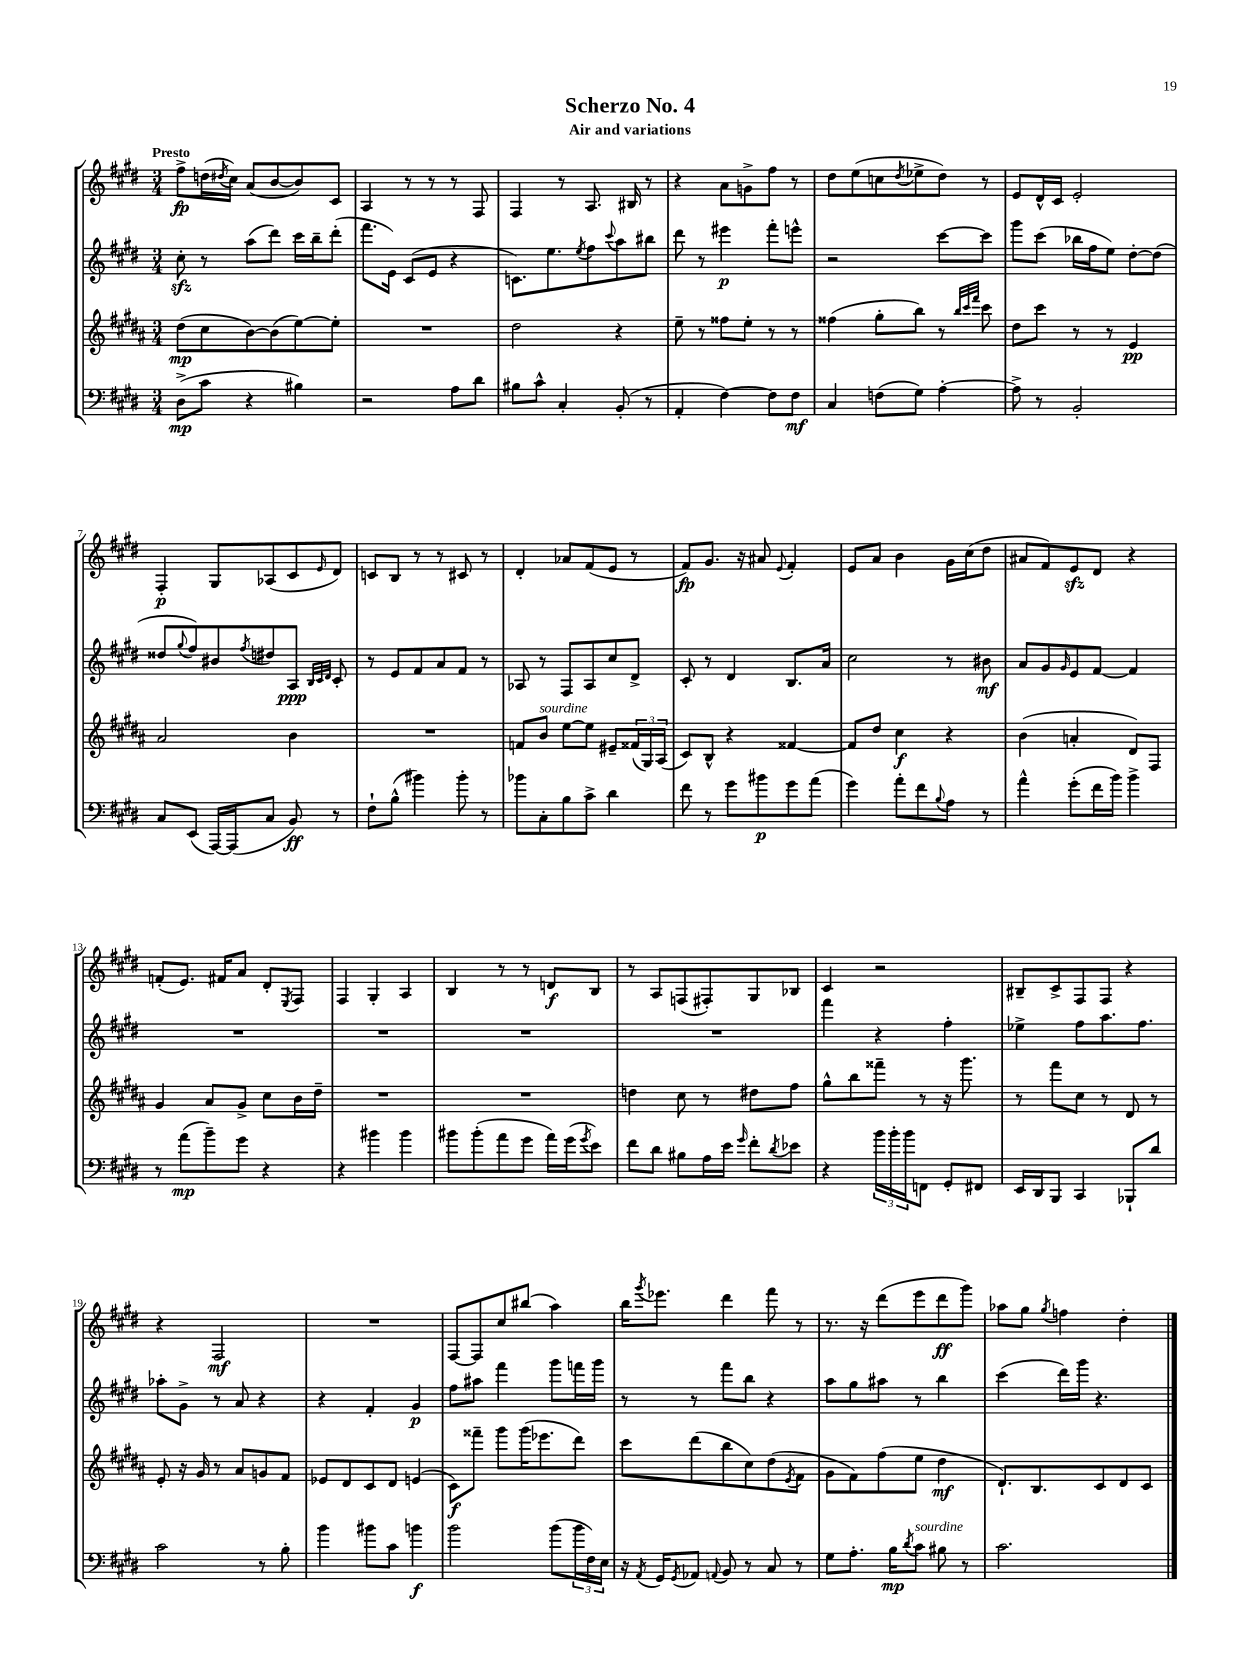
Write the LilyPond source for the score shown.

\header { title = "Scherzo No. 4" subtitle = "Air and variations" }
<<
\new StaffGroup <<
\new Staff = "s0" {
    \clef treble \key e \major \numericTimeSignature \time 3/4 \tempo "Presto"
    fis''8->\fp d''16( \acciaccatura { dis''8 } cis''16) a'8( b'8~ b'8) cis'8 |
    a4 r8 r8 r8 fis8 |
    fis4 r8 a8. bis16 r8 |
    r4 a'8 g'8-> fis''8 r8 |
    dis''8 e''8( c''8 \acciaccatura { dis''8 } ees''8-> dis''8) r8 |
    e'8 dis'16-^ cis'16 e'2-. |
    fis4-.\p gis8 aes8( cis'8 \grace { e'16 } dis'8) |
    c'8 b8 r8 r8 cis'8 r8 |
    dis'4-. aes'8 fis'8( e'8 r8 |
    fis'8\fp) gis'8. r16 ais'8 \appoggiatura { e'8 } fis'4-. |
    e'8 a'8 b'4 gis'16 cis''16( dis''8 |
    ais'8 fis'8) e'8\sfz dis'8 r4 |
    f'8-.( e'8.) fis'16 a'8 dis'8-. \acciaccatura { e8 } fis8 |
    fis4 gis4-. a4 |
    b4 r8 r8 d'8\f b8 |
    r8 a8 f8( fis8-.) gis8 bes8 |
    cis'4 r2 |
    bis8-- cis'8-> fis8 fis8 r4 |
    r4 fis2\mf |
    R2. |
    fis8~ fis8 cis''8 bis''8( a''4) |
    b''16 \acciaccatura { gis'''8 } ees'''8. dis'''4 fis'''8 r8 |
    r8. r16 dis'''8( e'''8 dis'''8\ff gis'''8) |
    aes''8 gis''8 \acciaccatura { gis''8 } f''4 dis''4-. \bar "|." |
}
\new Staff = "s1" {
    \clef treble \key e \major \numericTimeSignature \time 3/4
    cis''8-.\sfz r8 a''8( dis'''8) cis'''16 b''16-- dis'''8-.( |
    fis'''8. e'16) cis'8( e'8 r4 |
    c'8.) e''8. \acciaccatura { e''8 } fis''8 \appoggiatura { cis'''8 } a''8 bis''8 |
    dis'''8 r8 eis'''4\p fis'''8-. e'''8-^ |
    r2 cis'''8~ cis'''8 |
    gis'''8 cis'''8( bes''16 fis''16 e''8) dis''8~-. dis''8( |
    disis''8 \appoggiatura { gis''8 } fis''8) bis'8 \acciaccatura { fis''8 } dis''8 a8\ppp \grace { b32 cis'32 dis'32 } cis'8-. |
    r8 e'8 fis'8 a'8 fis'8 r8 |
    aes8 r8 fis8 aes8 cis''8 dis'8-> |
    cis'8-. r8 dis'4 b8. a'16 |
    cis''2 r8 bis'8\mf |
    a'8 gis'8 \grace { gis'16 } e'8 fis'8~ fis'4 |
    R2. |
    R2. |
    R2. |
    R2. |
    fis'''4 r4 fis''4-. |
    ees''4-> fis''8 a''8. fis''8. |
    aes''8-. gis'8-> r8 a'8 r4 |
    r4 fis'4-. gis'4\p |
    fis''8 ais''8 fis'''4 gis'''8 f'''16 gis'''16 |
    r8 r8 fis'''8 b''8 r4 |
    a''8 gis''8 ais''8 r8 b''4 |
    cis'''4( dis'''16) gis'''16 r4. \bar "|." |
}
\new Staff = "s2" {
    \clef treble \key b \major \numericTimeSignature \time 3/4
    dis''8\mp( cis''8 b'8~) b'8( e''8~) e''8-. |
    R2. |
    dis''2 r4 |
    e''8-- r8 fisis''8 e''8-. r8 r8 |
    fisis''4( gis''8-. b''8) r8 \grace { b''32 cis'''32 fis'''32 } cis'''8 |
    dis''8 cis'''8 r8 r8 e'4\pp |
    ais'2 b'4 |
    R2. |
    f'8 b'8^\markup { \italic "sourdine" } e''8~ e''8 eis'8-- \tuplet 3/2 { fisis'16( gis16) ais16( } |
    cis'8) b8-^ r4 fisis'4~ |
    fisis'8 dis''8 cis''4\f r4 |
    b'4( a'4-. dis'8) fis8 |
    gis'4 ais'8 gis'8-> cis''8 b'16 dis''16-- |
    R2. |
    R2. |
    d''4 cis''8 r8 dis''8 fis''8 |
    gis''8-^ b''8 fisis'''8-- r8 r16 gis'''8. |
    r8 fis'''8 cis''8 r8 dis'8 r8 |
    e'8-. r16 gis'16 r8 ais'8 g'8 fis'8 |
    ees'8 dis'8 cis'8 dis'8 e'4( |
    cis'8\f) fisis'''8-- gis'''8 gis'''16( ees'''8. dis'''8) |
    cis'''8 dis'''8( b''8 cis''8) dis''8( \acciaccatura { e'8 } fis'8 |
    gis'8 fis'8) fis''8( e''8 dis''4\mf |
    dis'8.-!) b8. cis'8 dis'8 cis'8 \bar "|." |
}
\new Staff = "s3" {
    \clef bass \key e \major \numericTimeSignature \time 3/4
    dis8->\mp( cis'8 r4 bis4) |
    r2 a8 dis'8 |
    bis8 cis'8-^ cis4-. b,8-.( r8 |
    a,4-. fis4~) fis8 fis8\mf |
    cis4 f8( gis8) a4~-. |
    a8-> r8 b,2-. |
    cis8 e,8( a,,16~) a,,16( cis8 b,8\ff) r8 |
    fis8-! b8-^( bis'4) bis'8-. r8 |
    bes'8 cis8-. b8 cis'8-> dis'4 |
    fis'8 r8 gis'8 bis'8\p gis'8 a'8( |
    gis'4) a'8-. fis'8 \appoggiatura { b8 } a8 r8 |
    a'4-^ gis'8-.( fis'16 b'16) b'4-> |
    r8 a'8\mp( b'8--) gis'8 r4 |
    r4 bis'4 bis'4 |
    bis'8 bis'8-.( a'8 gis'8 a'16) gis'16( \acciaccatura { gis'8 } e'8) |
    fis'8 dis'8 bis8 a16 e'16 \grace { gis'16 } fis'8-. \acciaccatura { dis'8 } ees'8 |
    r4 \tuplet 3/2 { b'16 b'16-. b'16 } f,8 gis,8-. fis,8 |
    e,16 dis,16 b,,8 cis,4 bes,,8-! dis'8 |
    cis'2 r8 b8-. |
    b'4 bis'8 cis'8 b'4\f |
    b'2 b'8( \tuplet 3/2 { b'16 fis16) e16 } |
    r16 \acciaccatura { a,8 } gis,16 \acciaccatura { gis,8 } aes,8 \appoggiatura { a,8 } b,8 r8 cis8 r8 |
    gis8 a8.-. b16\mp \acciaccatura { dis'8 } cis'8^\markup { \italic "sourdine" } bis8 r8 |
    cis'2. \bar "|." |
}
>>
>>
